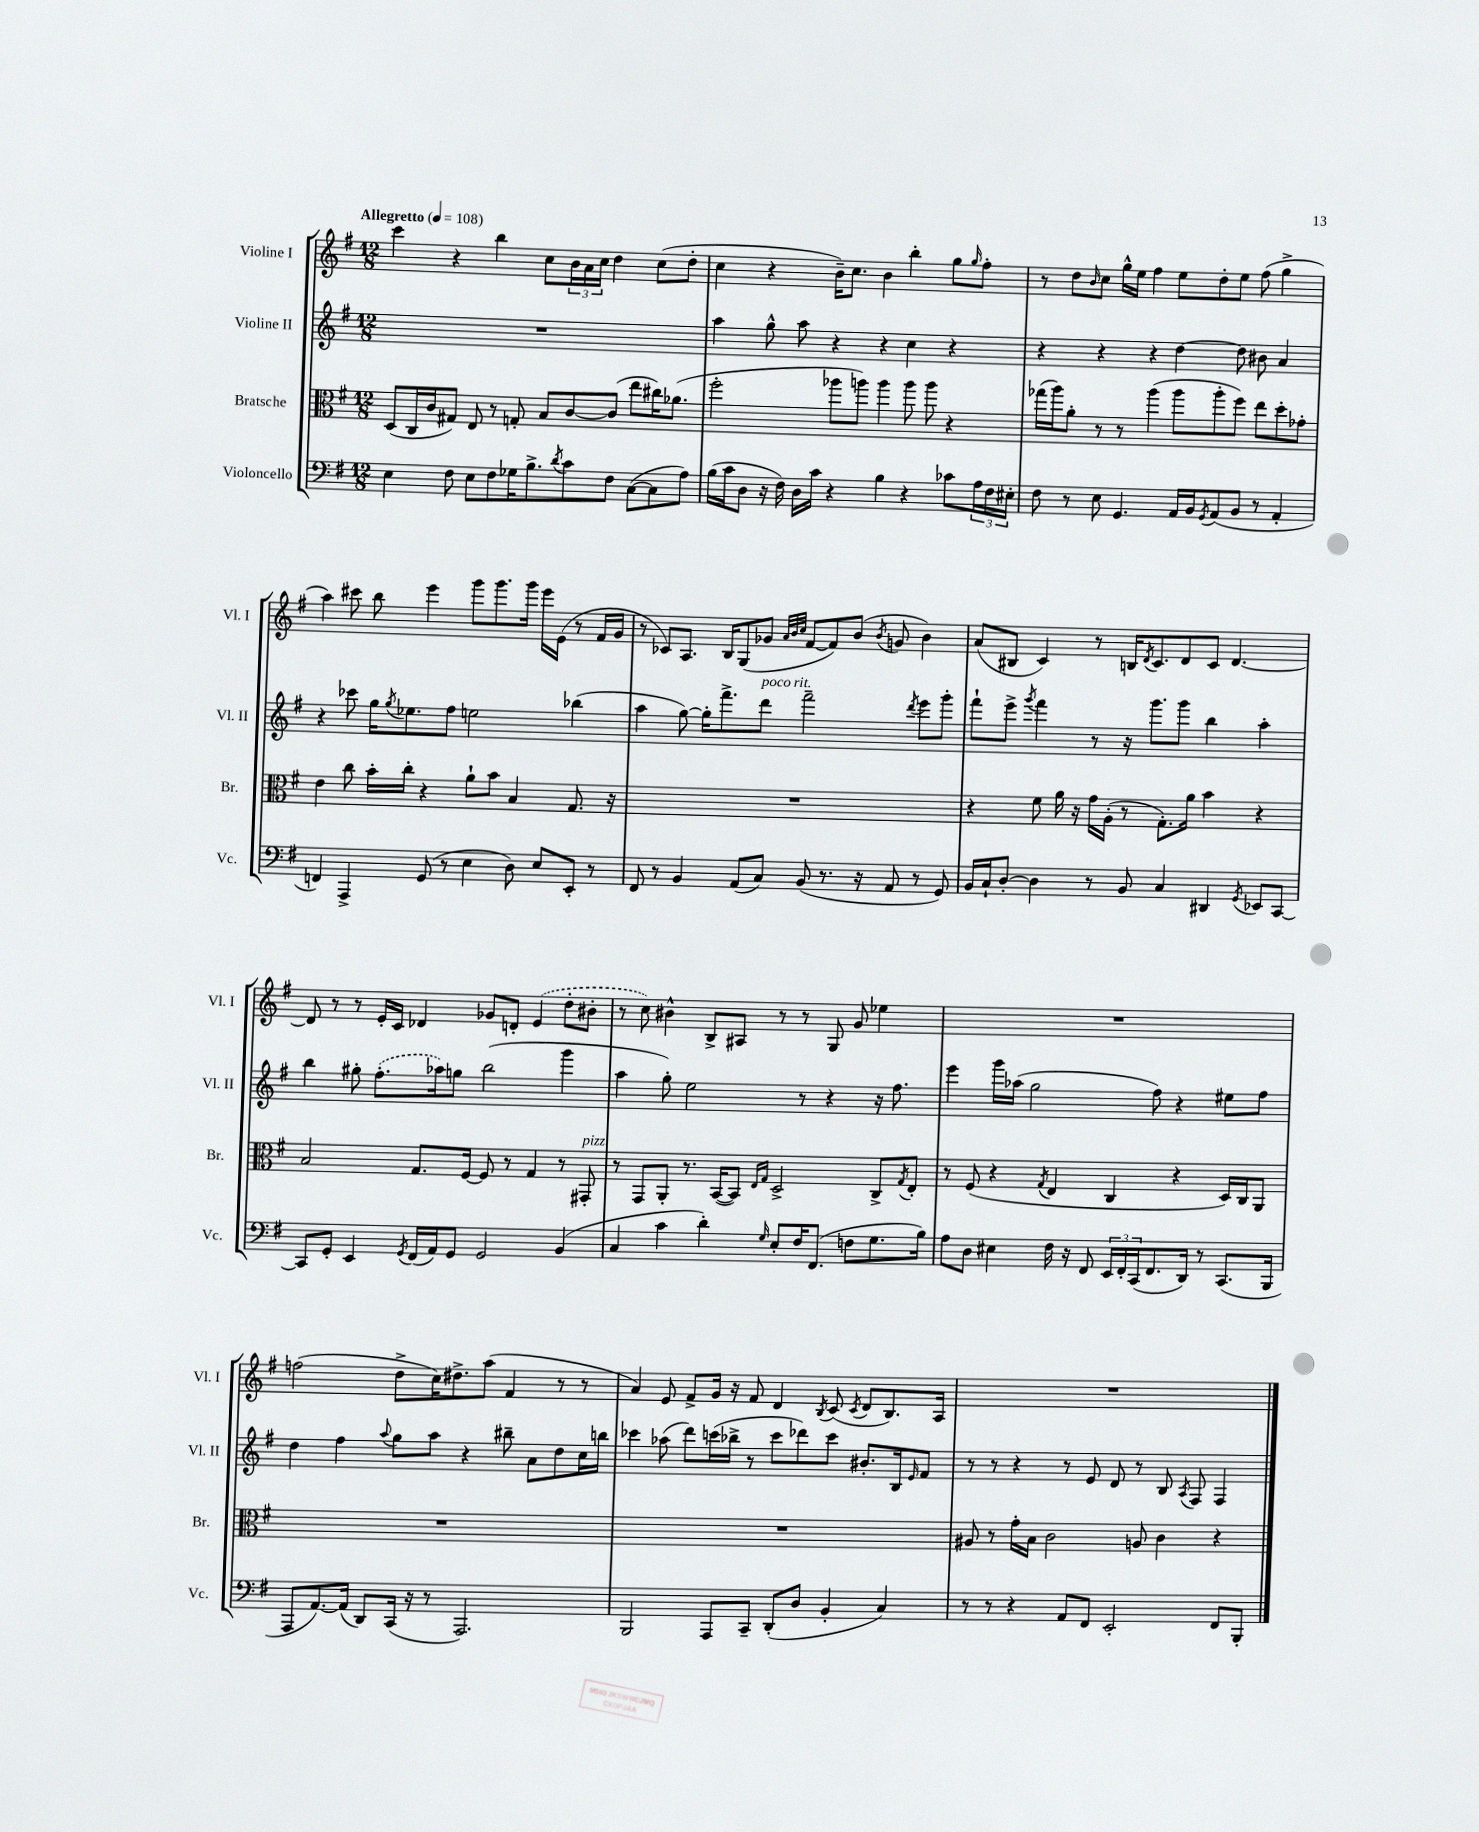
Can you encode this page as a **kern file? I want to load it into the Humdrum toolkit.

**kern	**kern	**kern	**kern
*staff4	*staff3	*staff2	*staff1
*clefF4	*clefC3	*clefG2	*clefG2
*k[f#]	*k[f#]	*k[f#]	*k[f#]
*M12/8	*M12/8	*M12/8	*M12/8
*MM108	*MM108	*MM108	*MM108
4E	(8D	1.r	4ccc
.	16C	.	.
.	16c	.	.
8F#	8G#)	.	4r
8E	8E	.	.
8F#	8r	.	4bb
16G-	8G'	.	.
8.B^	.	.	.
.	8B	.	8cc
8qd	.	.	.
8c	[8c	.	24b
.	.	.	24a
.	.	.	24cc
8F#	(8c]	.	4dd
([8C	8ee	.	.
8C]	16cc#)	.	(8cc
.	(8.a-	.	.
8A)	.	.	8dd'
=	=	=	=
(16B	2ff#'	4aa	4cc
16c	.	.	.
8D	.	.	.
16r	.	8gg^^	4r
16F#)	.	.	.
16D	.	8aa	.
16c	.	.	.
4r	8aa-	4r	16b~)
.	.	.	8.cc
.	8aa)	.	.
4B	4aa	4r	4b
4r	8aa	4cc	4bb'
.	8aa	.	.
8c-	4r	4r	8gg
.	.	.	16qqgg
24A	.	.	8ff#'
24F#	.	.	.
24E#'	.	.	.
=	=	=	=
8F#	(16gg-	4r	8r
.	16aa)	.	.
8r	8a'	.	8dd
.	.	.	16qqb
8E	8r	4r	8cc
4.GG	8r	.	16gg^^
.	.	.	16ee
.	(4aa	4r	4ff#
16AA	8aa	[4dd	8ee
16BB	.	.	.
8qGG	.	.	.
(8AA	8aa'	.	8dd'
8BB	8ff#)	8dd]	8ee
8r	8ee	8b#	(8ff#
4AA'	8dd'	4a	4gg^
.	8g-'	.	.
=	=	=	=
4FF)	4e	4r	4aa)
4AAA^	8cc	8ccc-	8ccc#
.	16b'	16gg	8bb
.	.	8qgg	.
.	16cc'	8.ee-	.
(8GG	4r	.	4eee
8r	.	8ff#	.
4E	8a`	2ee	8ggg
.	8b	.	8.ggg
8D)	4B	.	.
.	.	.	16ggg
8E	.	.	16eee
.	.	.	(16e
8EE'	8.G	(4bb-	8r
8r	.	.	16f#
.	16r	.	16g
=	=	=	=
8FF#	1.r	4aa	8r
8r	.	.	8c-)
4BB	.	[8gg)	8.A
.	.	16gg']	.
.	.	8.fff#^	16B
(8AA	.	.	(8G
8C)	.	8ddd	8g-
.	.	.	32qqa
.	.	.	32qqb
.	.	.	32qqcc
(8BB	.	2fff#~	[8f#
8.r	.	.	8f#])
.	.	.	(8b
16r	.	.	.
.	.	.	8qb
8AA	.	.	8g
.	.	8qddd	.
8r	.	8eee	4b)
8GG)	.	8ggg'	.
=	=	=	=
16BB	4r	8fff#`	(8a
16C`	.	.	.
[8D'	.	8eee^	8B#
.	.	8qggg	.
4D]	8f#	4fff#	4c)
.	16a	.	.
.	16r	.	.
8r	16g	8r	8r
.	(16A'	.	.
8BB	8r	16r	16B
.	.	.	8qd
.	.	8.ggg	8.c
4C	8.G')	.	.
.	.	8ggg	8d
.	16a	.	.
4DD#	4b	4bb	8c
.	.	.	[4.d
8qGG	.	.	.
8EE-	4r	4aa'	.
[8CC	.	.	.
=	=	=	=
8CC]	2B	4bb	8d]
8GG'	.	.	8r
4EE	.	8gg#'	8r
.	.	(8.ff#'	16e'
.	.	.	16c
8qGG	.	.	.
(16FF#	8.G	.	4d-
16AA)	.	16aa-)	.
8GG	.	8gg	.
.	[16F#	.	.
2GG	8F#]	(2bb	8g-
.	8r	.	8d'
.	4G	.	(4e
(4BB	8r	4ggg	8dd'
.	8GG#'	.	8b#'
=	=	=	=
4C	8r	4aa	8r
.	8GG	.	8cc)
4c	8AA'	8gg')	4b#^^
.	8.r	2ee	.
4d')	.	.	8B^
.	([16BB	.	.
.	8BB])	.	8A#
.	16qqE	.	.
16qqG	16qqG	.	.
8E'	2D^	.	8r
16F#	.	8r	8r
(8.FF#	.	.	.
.	.	4r	8G
8F	.	.	8g
8.G	8C^	16r	4ee-
.	.	8.ff#	.
.	8qG	.	.
.	8E'	.	.
16B)	.	.	.
=	=	=	=
8A	8r	4eee	1.r
8D	(8F#	.	.
4E#	4r	16ggg	.
.	.	(16aa-	.
.	.	2gg	.
.	8qG	.	.
16F#	4E	.	.
16r	.	.	.
8FF#	.	.	.
24EE	4C	.	.
24FF#'	.	.	.
(24CC	.	.	.
8.FF#	.	8ff#)	.
.	4r	4r	.
16DD)	.	.	.
8r	.	.	.
(8.CC	16D)	8ee#	.
.	16C	.	.
.	8AA	8ff#	.
16BBB	.	.	.
=	=	=	=
8AAA	1.r	4dd	(2ff
[8.AA)	.	.	.
.	.	4ff#	.
(16AA]	.	.	.
8DD)	.	.	.
.	.	8qqaa	.
(16CC	.	8gg	8dd^
16r	.	.	.
8r	.	8aa	16cc)
.	.	.	8.dd#^
2.AAA)	.	4r	.
.	.	.	(8aa
.	.	8bb#~	4f#
.	.	8a	.
.	.	8dd	8r
.	.	16cc	8r
.	.	16bb	.
=	=	=	=
2BBB	1.r	4ccc-	4a)
.	.	(8aa-	8e
.	.	8ddd)	8f#^
8AAA	.	(16ccc	16g
.	.	16bb-^	16r
8CC~	.	8r	8f#
(8DD'	.	8ccc	4d
8D	.	8ddd-)	.
.	.	.	8qB
4BB'	.	8ccc	(8c
.	.	.	8qc
.	.	8.b#'	8d
4C)	.	.	8.B)
.	.	16B	.
.	.	16qqe	.
.	.	8f#	.
.	.	.	16A
=	=	=	=
8r	8A#	8r	1.r
8r	8r	8r	.
4r	16g'	4r	.
.	16B	.	.
.	2c	.	.
8AA	.	8r	.
8FF#	.	8e	.
2EE'	.	8d	.
.	8A	8r	.
.	4c	8B	.
.	.	8qA	.
.	.	8F#	.
8FF#	4r	4F#	.
8BBB'	.	.	.
==	==	==	==
*-	*-	*-	*-
